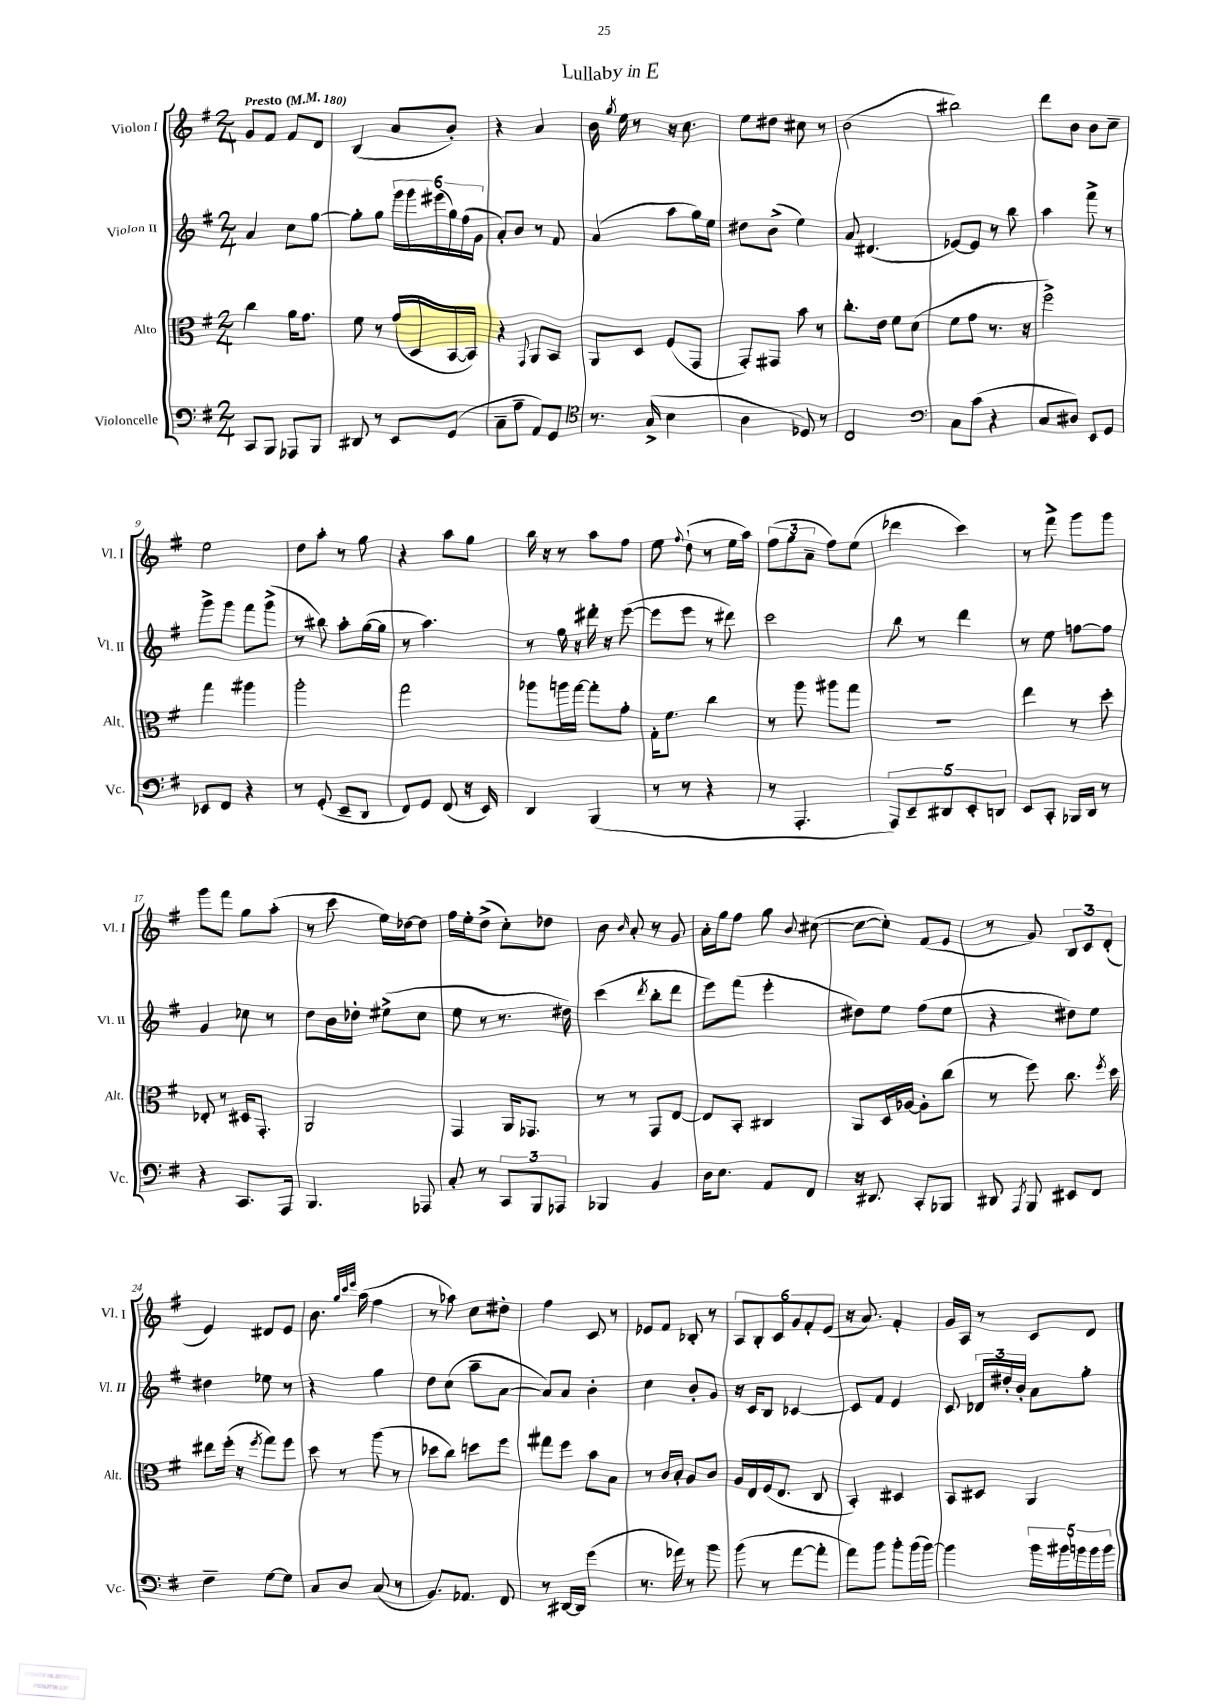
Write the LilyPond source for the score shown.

\header { title = "Lullaby in E" }
<<
\new StaffGroup <<
\new Staff = "s0" \with { instrumentName = "Violon I" shortInstrumentName = "Vl. I" } {
    \clef treble \key g \major \numericTimeSignature \time 2/4 \tempo "Presto" 4 = 180
    \autoBeamOff g'8[ fis'8] fis'8[ d'8] |
    b4( a'8[ b'8]-.) |
    r4 a'4 |
    b'16 \acciaccatura { g''8 } e''16 r8 r16 c''8. |
    e''8[ dis''8] cis''8 r8 |
    b'2( |
    bis''2) |
    d'''8[ b'8] b'8[ c''8]-- |
    e''2 |
    d''8[ a''8]-. r8 g''8 |
    r4 a''8[ g''8] |
    b''16 r16 r8 a''8[ fis''8] |
    e''8 \appoggiatura { fis''8 } d''8-!( r8 e''16[ a''16]) |
    \tuplet 3/2 { fis''8[( g''8 a'8]-- } fis''8[) e''8]( |
    des'''4 c'''4) |
    r8 fis'''8-> g'''8[ g'''8] |
    g'''8[ fis'''8] g''8[ a''8]-.( |
    r8 c'''8 e''16[) des''16~ des''8] |
    fis''16[ e''16-. d''8]->( c''8[-.) des''8] |
    b'8 \grace { b'16 } a'8-. r8 g'8 |
    a'16[-. g''16 fis''8] g''8 \appoggiatura { b'8 } cis''8~( |
    cis''8[~ cis''8]-.) fis'8[( e'8] |
    r8 g'8) \tuplet 3/2 { b8[ c'8 d'8]-.( } |
    e'4) dis'8[ e'8] |
    b'8. \grace { g''32[ c'''32 e'''32] } a''16( fis''4 |
    r8 aes''8) c''8[ dis''8]-. |
    fis''4 c'8 r8 |
    ees'8[ fis'8] bes8-. r8 |
    \tuplet 6/4 { a8[ b8-. c'8 g'8 fis'8-. e'8]( } |
    r16 a'8.) fis'4-. |
    g'16[ a16] r8 c'8[ d'8] \bar "|." |
}
\new Staff = "s1" \with { instrumentName = "Violon II" shortInstrumentName = "Vl. II" } {
    \clef treble \key g \major \numericTimeSignature \time 2/4
    \autoBeamOff a'4 c''8[ g''8]~ |
    g''8[-. g''8] \tuplet 6/4 { g'''16[ g'''16 eis'''16( g''16) fis''16( g'16] } |
    a'8[-.) b'8] r8 fis'8 |
    a'4( a''8[ g''16) e''16] |
    dis''8[ b'8]->( e''4) |
    a'8 dis'4.( |
    ees'8[~) ees'8] r8 b''8 |
    a''4 fis'''8-> r8 |
    g'''8[-> g'''8] fis'''8[ g'''8]->( |
    r8 bis''8) a''8[-. g''16~( g''16] |
    r8 a''4.) |
    r8 g''16 r16 dis'''16-. r16 e'''8~( |
    e'''8[ e'''8] r8 dis'''8) |
    c'''2 |
    b''8 r8 d'''4 |
    r8 e''8 f''8[~ f''8] |
    g'4 ces''8 r8 |
    d''8[ b'16 des''16]-. eis''8[->( c''8] |
    e''8 r8 r8. dis''16) |
    c'''4( \acciaccatura { d'''8 } b''8[-. d'''8] |
    e'''8[) fis'''8]( e'''4-. |
    dis''8[) e''8] fis''8[( e''8] |
    r4 dis''8[) e''8] |
    dis''4 ees''8 r8 |
    r4 g''4 |
    d''8[ c''8]( a''8[-- a'8]~ |
    a'8[) a'8] b'4-. |
    c''4 b'8[-. g'8] |
    r16 c'16[ b8] ces'4~ |
    ces'8[ fis'8] e'4 |
    c'8 \tuplet 3/2 { des'16[ dis''16-. b'16]-. } a'8[ g''8]-. \bar "|." |
}
\new Staff = "s2" \with { instrumentName = "Alto" shortInstrumentName = "Alt." } {
    \clef alto \key g \major \numericTimeSignature \time 2/4
    \autoBeamOff c''4 a'16[ g'8.] |
    fis'8 r8 g'16[( d16 b,16~ b,16]) |
    r4 \appoggiatura { g,8 } a,8[ b,8] |
    a,8[ d8] fis8[( g,8] |
    g,8[-.) gis,8] b'8 r8 |
    c''8.[-. e'16] fis'8[ d'8]( |
    fis'8[ g'8] r8. r16 |
    fis''2->) |
    g''4 ais''4 |
    a''2-. |
    g''2 |
    aes''8[ a''16 g''16]~ g''8[-. g'8]-. |
    g16[-. fis'8.] c''4 |
    r8 a''8 ais''8[ g''8] |
    R2 |
    e''4 r8 d''8-. |
    ees8-. r8 dis16[ g,8.]-. |
    a,2 |
    g,4 a,16[ ges,8.] |
    r8 r8 g,8[ e8]~ |
    e8[ b,8]-. cis4 |
    a,8[ d16 aes16]~ aes8[-. c''8]( |
    r8 fis''8) c''8. \acciaccatura { fis''8 } d''16 |
    eis''8[ fis''16]-.( r16 \acciaccatura { fis''8 } g''8[) fis''8] |
    d''8 r8 a''8( r8 |
    des''8[ c''8]) d''8[ fis''8] |
    gis''8[ fis''8] b'8[ b8] |
    r8 c'16[ b16]-. a8[ c'8] |
    a16[ e16 fis16( e8.] c8 |
    b,4-.) dis4 |
    b,8[ dis8] a,4 \bar "|." |
}
\new Staff = "s3" \with { instrumentName = "Violoncelle" shortInstrumentName = "Vc." } {
    \clef bass \key g \major \numericTimeSignature \time 2/4
    \autoBeamOff c,8[ b,,8] aes,,8[ b,,8] |
    dis,8 r8 e,8[ g,8]( |
    c8[-- a8]-- a,8[) g,8] |
    \clef tenor r8. g16->( b4 |
    a4 des8) r8 |
    c2 |
    \clef bass c8[ c'8]( r4 |
    c8[ dis8]) e,8[ g,8] |
    ees,8[ fis,8] r4 |
    r8 g,8-.( e,8[-- d,8] |
    fis,8[) g,8] fis,8( r16 e,16) |
    d,4 b,,4( |
    r8 r8 r4 |
    r8 a,,4.-. |
    \tuplet 5/4 { a,,8[) e,8-- dis,8 e,8-. d,8] } |
    e,8[ c,8]-. bes,,16[ d,16] r8 |
    r4 c,8.[ a,,16] |
    b,,4. aes,,8 |
    c8-. r8 \tuplet 3/2 { c,8[ b,,8 aes,,8] } |
    bes,,4 b,4 |
    d16[ e8.] a,8[ fis,8] |
    r16 dis,8. c,8[-. bes,,8] |
    dis,8 \acciaccatura { a,,8 } b,,8 eis,8[ fis,8] |
    fis4-- g8[~ g8] |
    c8[ d8] c8( r8 |
    b,8.[) aes,8.] fis,8 |
    r8 dis,16[~ dis,16] g'4( |
    r8. aes'16) r8 b'8 |
    b'8( r8 a'8[~ a'8]-. |
    a'8[) b'8] b'8[-. b'16( b'16]~) |
    b'4 \tuplet 5/4 { b'16[ bis'16 b'16 b'16 b'16] } \bar "|." |
}
>>
>>
